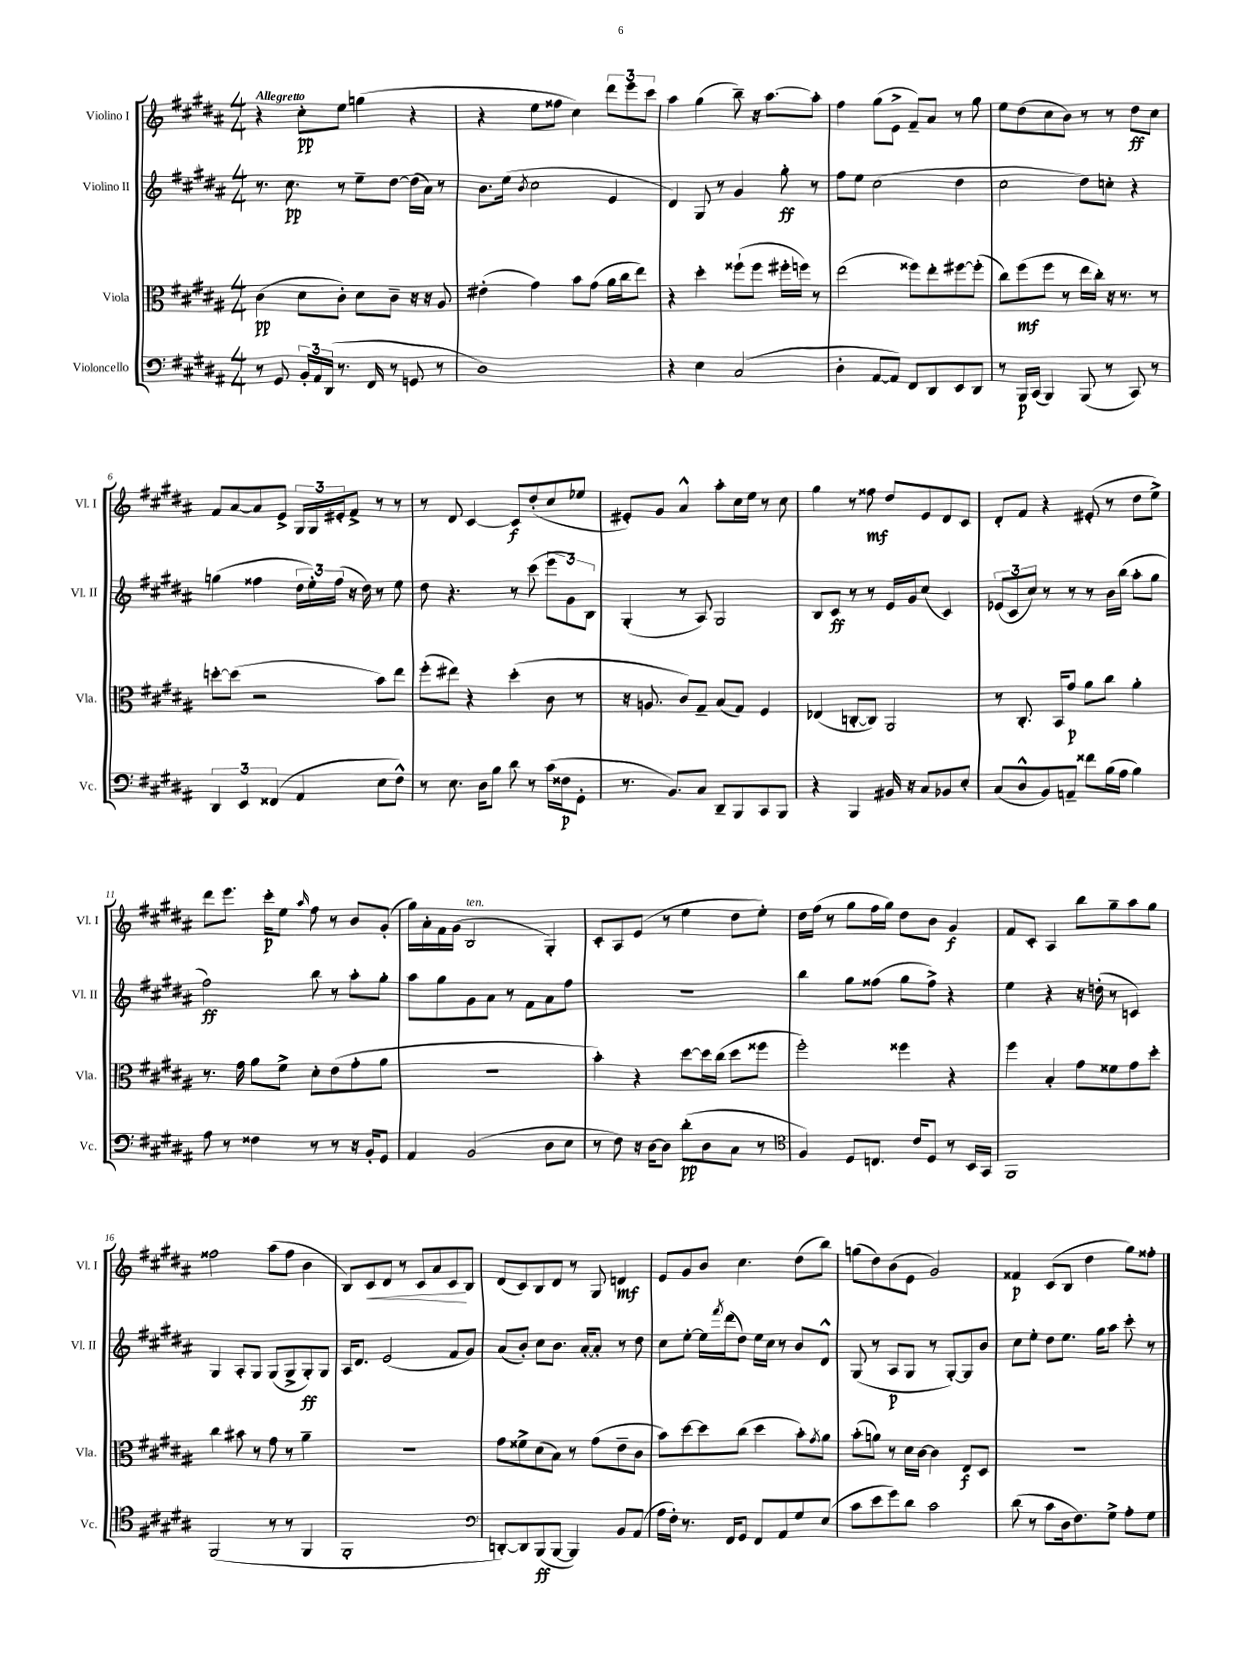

**kern	**dynam	**kern	**dynam	**kern	**dynam	**kern	**dynam
*part4	*part4	*part3	*part3	*part2	*part2	*part1	*part1
*staff4	*staff4	*staff3	*staff3	*staff2	*staff2	*staff1	*staff1
*I"Violoncello	*	*I"Viola	*	*I"Violino II	*	*I"Violino I	*
*I'Vc.	*	*I'Vla.	*	*I'Vl. II	*	*I'Vl. I	*
*clefF4	*	*clefC3	*	*clefG2	*	*clefG2	*
*k[f#c#g#d#a#]	*	*k[f#c#g#d#a#]	*	*k[f#c#g#d#a#]	*	*k[f#c#g#d#a#]	*
*M4/4	*	*M4/4	*	*M4/4	*	*M4/4	*
=1	=1	=1	=1	=1	=1	=1	=1
!	!	!	!	!	!	!LO:TX:a:B:t=Allegretto	!
8r	.	(4c#\	pp	8.r	.	4r	.
8GG#/	.	.	.	.	.	.	.
.	.	.	.	8.cc#\	pp	.	.
24BB'/LL	.	8d#\L	.	.	.	8cc#'\L	pp
24AA#/	.	.	.	.	.	.	.
(24DD#/JJ	.	.	.	.	.	.	.
8.r	.	8c#'\J)	.	8r	.	8ee\J	.
.	.	8d#\L	.	8ee~\L	.	(4ggn\	.
16FF#/	.	.	.	.	.	.	.
8r	.	8c#~\J	.	[8dd#\J	.	.	.
8GGn/	.	16r	.	(16dd#\LL]	.	4r	.
.	.	16r	.	16a#\JJ)	.	.	.
8r	.	8A#/	.	8r	.	.	.
=2	=2	=2	=2	=2	=2	=2	=2
1D#)	.	(4e#X'\	.	8.b\L	.	4r	.
.	.	.	.	(16ee\Jk	.	.	.
.	.	.	.	8qb/	.	.	.
.	.	4g#\)	.	2cc#\	.	8ee\L	.
.	.	.	.	.	.	8ff##X\J	.
.	.	8b\L	.	.	.	4cc#\)	.
.	.	(8g#\J	.	.	.	.	.
.	.	16a#\LL	.	4e/	.	12ddd#\L	.
.	.	16cc#\J	.	.	.	.	.
.	.	.	.	.	.	12eee\	.
.	.	8ee\J)	.	.	.	.	.
.	.	.	.	.	.	12ccc#\J	.
=3	=3	=3	=3	=3	=3	=3	=3
4r	.	4r	.	4d#/)	.	4aa#\	.
4E\	.	4dd#'\	.	8G#/	.	(4gg#\	.
.	.	.	.	8r	.	.	.
(2C#/	.	(8ff##X`\L	.	4g#/	.	8bb~\)	.
.	.	8ff##\J	.	.	.	16r	.
.	.	.	.	.	.	[8.aa#\L	.
.	.	16ff#X'\LL	.	8gg#'\	ff	.	.
.	.	16ffn\JJ)	.	.	.	.	.
.	.	8r	.	8r	.	8aa#'\J]	.
=4	=4	=4	=4	=4	=4	=4	=4
4D#'\	.	(2ee\	.	8ff#\L	.	4ff#\	.
.	.	.	.	8ee\J	.	.	.
[8AA#/L	.	.	.	(2cc#\	.	(8gg#\L	.
8AA#/J])	.	.	.	.	.	8e^\J	.
8FF#/L	.	8ff##X\L)	.	.	.	8f#~/L)	.
8DD#/	.	8ee'\	.	.	.	8a#/J	.
8EE/	.	[8ff#X\	.	4dd#\	.	8r	.
8DD#/J	.	(8ff#'\J]	.	.	.	8gg#\	.
=5	=5	=5	=5	=5	=5	=5	=5
8r	.	8cc#\L)	.	2cc#\	.	8ee\L	.
16BBB/LL	p	(8ff#\	mf	.	.	(8dd#\	.
(16CC#/JJ	.	.	.	.	.	.	.
4BBB/)	.	8ff#\J	.	.	.	8cc#\	.
.	.	8r	.	.	.	8b\J)	.
(8BBB/	.	16ee\LL	.	8dd#\L)	.	8r	.
.	.	16cc#'\JJ)	.	.	.	.	.
8r	.	16r	.	8ccn'\J	.	8r	.
.	.	8.r	.	.	.	.	.
8CC#/)	.	.	.	4r	.	8dd#\L	ff
8r	.	8r	.	.	.	8cc#\J	.
!!LO:LB:g=z
=6	=6	=6	=6	=6	=6	=6	=6
6DD#/	.	[8ddn'\L	.	(4ggn\	.	8f#/L	.
.	.	(8dd\J]	.	.	.	[8a#/	.
6EE/	.	.	.	.	.	.	.
.	.	2r	.	4ff##X\	.	8a#/]	.
(6FF##X/	.	.	.	.	.	.	.
.	.	.	.	.	.	8e^/J	.
4AA#/	.	.	.	24dd#\LL	.	24G#/LL	.
.	.	.	.	24ee'\)	.	24G#/	.
.	.	.	.	(24ff##\JJ	.	24e#X'/J	.
.	.	.	.	16r	.	8f#^/J	.
.	.	.	.	16dd#\)	.	.	.
8E\L	.	8b\L)	.	8r	.	8r	.
8F#^^\J)	.	8ee\J	.	8ee\	.	8r	.
=7	=7	=7	=7	=7	=7	=7	=7
8r	.	(8ff#'\L	.	8dd#\	.	8r	.
8.E\	.	8ee#X\J)	.	4.r	.	8d#/	.
.	.	4r	.	.	.	[4c#/	.
16D#\KL	.	.	.	.	.	.	.
8B\J	.	.	.	.	.	.	.
8d#\	.	(4dd#'\	.	8r	.	8c#/L]	f
8r	.	.	.	(8ccc#\	.	(8dd#'/	.
(16c#\LL	.	8c#\	.	12eee\L	.	8cc#/	.
16F##X\J	p	.	.	.	.	.	.
.	.	.	.	12g#\)	.	.	.
8GG#'\J	.	8r	.	.	.	8ee-X/J	.
.	.	.	.	12B\J	.	.	.
=8	=8	=8	=8	=8	=8	=8	=8
8.r	.	16r	.	(4G#'/	.	8e#X'/L)	.
.	.	8.An/	.	.	.	.	.
.	.	.	.	.	.	8g#/J	.
8.BB/L)	.	.	.	.	.	.	.
.	.	8c#/L)	.	8r	.	4a#^^/	.
8C#/J	.	8G#~/J	.	8A#/)	.	.	.
8DD#~/L	.	(8B/L	.	2G#/	.	8aa#'\L	.
8BBB/	.	8G#/J)	.	.	.	16cc#\L	.
.	.	.	.	.	.	16ee\JJ	.
8CC#/	.	4F#/	.	.	.	8r	.
8BBB/J	.	.	.	.	.	8cc#\	.
=9	=9	=9	=9	=9	=9	=9	=9
4r	.	(4E-X/	.	8B/L	.	4gg#\	.
.	.	.	.	8c#/J	ff	.	.
4BBB/	.	[8Cn'/L	.	8r	.	8r	.
.	.	8C/J])	.	8r	.	8ff##X\	mf
16BB#X/	.	2AA#/	.	16e/LL	.	8dd#/L	.
16r	.	.	.	16g#/J	.	.	.
8C#/L	.	.	.	(8cc#/J	.	8e/	.
8BB-X/	.	.	.	4c#/)	.	8d#/	.
8E'/J	.	.	.	.	.	8c#/J	.
=10	=10	=10	=10	=10	=10	=10	=10
(8C#/L	.	8r	.	(12e-X/L	.	8d#'/L	.
.	.	.	.	12c#/	.	.	.
8D#^^/	.	8.C#'/	.	.	.	8f#/J	.
.	.	.	.	12cc#/J)	.	.	.
8BB/)	.	.	.	8r	.	4r	.
.	.	16BB/KL	.	.	.	.	.
8AAn~/J	.	8g#/J	p	8r	.	.	.
8f##X\L	.	8a#\L	.	8r	.	(8e#X'/	.
(16B\L	.	8cc#\J	.	16b\LL	.	8r	.
16A#\JJ	.	.	.	(16bb\JJ	.	.	.
4B\)	.	4a#'\	.	8aa#'\L	.	8dd#\L	.
.	.	.	.	8gg#\J	.	8ee^\J)	.
!!LO:LB:g=z
=11	=11	=11	=11	=11	=11	=11	=11
8A#\	.	8.r	.	2ff#\)	ff	8ddd#\L	.
8r	.	.	.	.	.	8.eee\J	.
.	.	16g#\	.	.	.	.	.
4F##X\	.	8a#\L	.	.	.	.	.
.	.	.	.	.	.	16ccc#'\KL	p
.	.	8f#^\J	.	.	.	8ee\J	.
.	.	.	.	.	.	16qqaa#/	.
8r	.	8d#'\L	.	8bb\	.	8ff#\	.
8r	.	(8e\	.	8r	.	8r	.
16r	.	8g#'\	.	8aa#'\L	.	8b/L	.
16BB'/KL	.	.	.	.	.	.	.
8GG#/J	.	8a#\J	.	8gg#'\J	.	(8g#'/J	.
=12	=12	=12	=12	=12	=12	=12	=12
4AA#/	.	1r	.	8aa#\L	.	16gg#\LL)	.
.	.	.	.	.	.	16a#'\	.
.	.	.	.	8gg#\	.	16f#\	.
.	.	.	.	.	.	(16g#\JJ	.
!	!	!	!	!	!	!LO:TX:a:i:t=ten.	!
(2BB/	.	.	.	8g#\	.	2B/	.
.	.	.	.	8a#\J	.	.	.
.	.	.	.	8r	.	.	.
.	.	.	.	8f#\L	.	.	.
8D#\L	.	.	.	8a#\	.	4G#'/)	.
8E\J	.	.	.	8ff#\J	.	.	.
=13	=13	=13	=13	=13	=13	=13	=13
8r	.	4b'\)	.	1r	.	8c#'/L	.
8F#\)	.	.	.	.	.	8A#/	.
16r	.	4r	.	.	.	(8e/J	.
[16D#\KL	.	.	.	.	.	.	.
8D#\J]	.	.	.	.	.	8r	.
(8d#'\L	pp	[8dd#\L	.	.	.	4ee\	.
8D#\	.	16dd#\L]	.	.	.	.	.
.	.	(16cc#\JJ	.	.	.	.	.
8C#\J	.	8dd#\L	.	.	.	8dd#\L	.
8r	.	8ff##X\J	.	.	.	8ee'\J)	.
=14	=14	=14	=14	=14	=14	=14	=14
*clefC4	*	*	*	*	*	*	*
4F#/)	.	2ff#'\)	.	4bb\	.	16dd#\LL	.
.	.	.	.	.	.	(16ff#\JJ	.
.	.	.	.	.	.	8r	.
8D#/L	.	.	.	8gg#\L	.	8gg#\L	.
8.Cn/J	.	.	.	(8ff##X\J	.	16ff#\L	.
.	.	.	.	.	.	16gg#\JJ)	.
.	.	4ff##X\	.	8gg#\L	.	8dd#\L	.
16c#/KL	.	.	.	.	.	.	.
8D#/J	.	.	.	8ff##^\J)	.	8b\J	.
8r	.	4r	.	4r	.	4g#/	f
16BB/LL	.	.	.	.	.	.	.
16GG#/JJ	.	.	.	.	.	.	.
=15	=15	=15	=15	=15	=15	=15	=15
1FF#	.	4ff#\	.	4ee\	.	8f#/L	.
.	.	.	.	.	.	8c#'/J	.
.	.	4B'/	.	4r	.	4A#/	.
.	.	8g#\L	.	16r	.	8bb\L	.
.	.	.	.	(16ddn'\	.	.	.
.	.	8f##X\	.	8r	.	8gg#~\	.
.	.	8g#\	.	4cn/)	.	8aa#\	.
.	.	8dd#'\J	.	.	.	8gg#\J	.
!!LO:LB:g=z
=16	=16	=16	=16	=16	=16	=16	=16
(2FF#/	.	4cc#\	.	4G#/	.	2ff##X\	.
.	.	8b#X\	.	8A#'/L	.	.	.
.	.	8r	.	8G#/J	.	.	.
8r	.	8g#\	.	(8G#/L	.	(8aa#\L	.
8r	.	8r	.	8G#^/	.	8ff##\J	.
4FF#/	.	4a#~\	.	8G#'/)	ff	4b\	.
.	.	.	.	8G#/J	.	.	.
=17	=17	=17	=17	=17	=17	=17	=17
1FF#'	.	1r	.	16A#/KL	.	8B/L)	.
.	.	.	.	8.d#/J	.	.	.
!	!	!	!	!	!	!	!LO:HP:b
.	.	.	.	.	.	8c#/	<
.	.	.	.	(2e/	.	8d#/J	.
.	.	.	.	.	.	8r	.
.	.	.	.	.	.	8c#/L	.
.	.	.	.	.	.	8a#/	.
.	.	.	.	8f#/L	.	8c#/	.
.	.	.	.	8g#/J)	.	8B/J	[
=18	=18	=18	=18	=18	=18	=18	=18
*clefF4	*	*	*	*	*	*	*
[8DDn'/L)	.	8g#\L	.	(8a#/L	.	(8d#/L	.
8DD/]	.	8f##X^\	.	8b'/J)	.	8c#/)	.
(8BBB/	ff	(8d#\	.	8cc#\L	.	8B/	.
[8BBB/J	.	8B\J)	.	8.b\J	.	8d#/J	.
4BBB/])	.	8r	.	.	.	8r	.
.	.	.	.	[16a#'/KL	.	.	.
.	.	(8g#\L	.	8a#'/J]	.	8G#/	.
8BB/L	.	8e~\	.	8r	.	4dn/	mf
(8AA#/J	.	8c#\J	.	8dd#\	.	.	.
=19	=19	=19	=19	=19	=19	=19	=19
16A#\LL	.	8b\L)	.	8cc#\L	.	8e/L	.
16F#'\JJ)	.	.	.	.	.	.	.
8.r	.	[8dd#\	.	[8ee'\J	.	8g#/	.
.	.	8dd#\]	.	16ee\LL]	.	8b/J	.
.	.	.	.	8qfff#/	.	.	.
16FF#/KL	.	.	.	(16ddd#\J	.	.	.
8GG#/J	.	(8cc#\J	.	8dd#\J)	.	4.cc#\	.
8FF#/L	.	4dd#\	.	16ee\LL	.	.	.
.	.	.	.	16cc#\JJ	.	.	.
8AA#/	.	.	.	8r	.	.	.
8G#/	.	8b'\L)	.	8b/L	.	(8dd#\L	.
.	.	8qg#/	.	.	.	.	.
(8E/J	.	8a#\J	.	8d#^^/J	.	8bb\J)	.
=20	=20	=20	=20	=20	=20	=20	=20
8c#\L	.	(8b'\L	.	(8G#/	.	(8ggn\L	.
8e\	.	8an\J)	.	8r	.	8dd#\)	.
8g#\)	.	8r	.	8A#/L	p	(8b\	.
8d#\J	.	16d#\LL	.	8G#/J	.	8e\J	.
.	.	[16c#\JJ	.	.	.	.	.
2c#\	.	4c#\]	.	8r	.	2g#/)	.
.	.	.	.	[8G#'/L)	.	.	.
.	.	8E/L	f	8G#/]	.	.	.
.	.	8D#/J	.	8b/J	.	.	.
=21	=21	=21	=21	=21	=21	=21	=21
(8d#\	.	1r	.	8cc#\L	.	4f##X/	p
8r	.	.	.	8ee'\J	.	.	.
8c#\L	.	.	.	8dd#\L	.	(8c#/L	.
16D#\k	.	.	.	8.ee\J	.	8B/J	.
8.F#\)	.	.	.	.	.	.	.
.	.	.	.	.	.	4dd#\	.
.	.	.	.	16gg#\KL	.	.	.
8G#^\J	.	.	.	8aa#\J	.	.	.
8A#'\L	.	.	.	8ccc#'\	.	8gg#\L)	.
8G#\J	.	.	.	8r	.	8ff##X'\J	.
==	==	==	==	==	==	==	==
*-	*-	*-	*-	*-	*-	*-	*-
